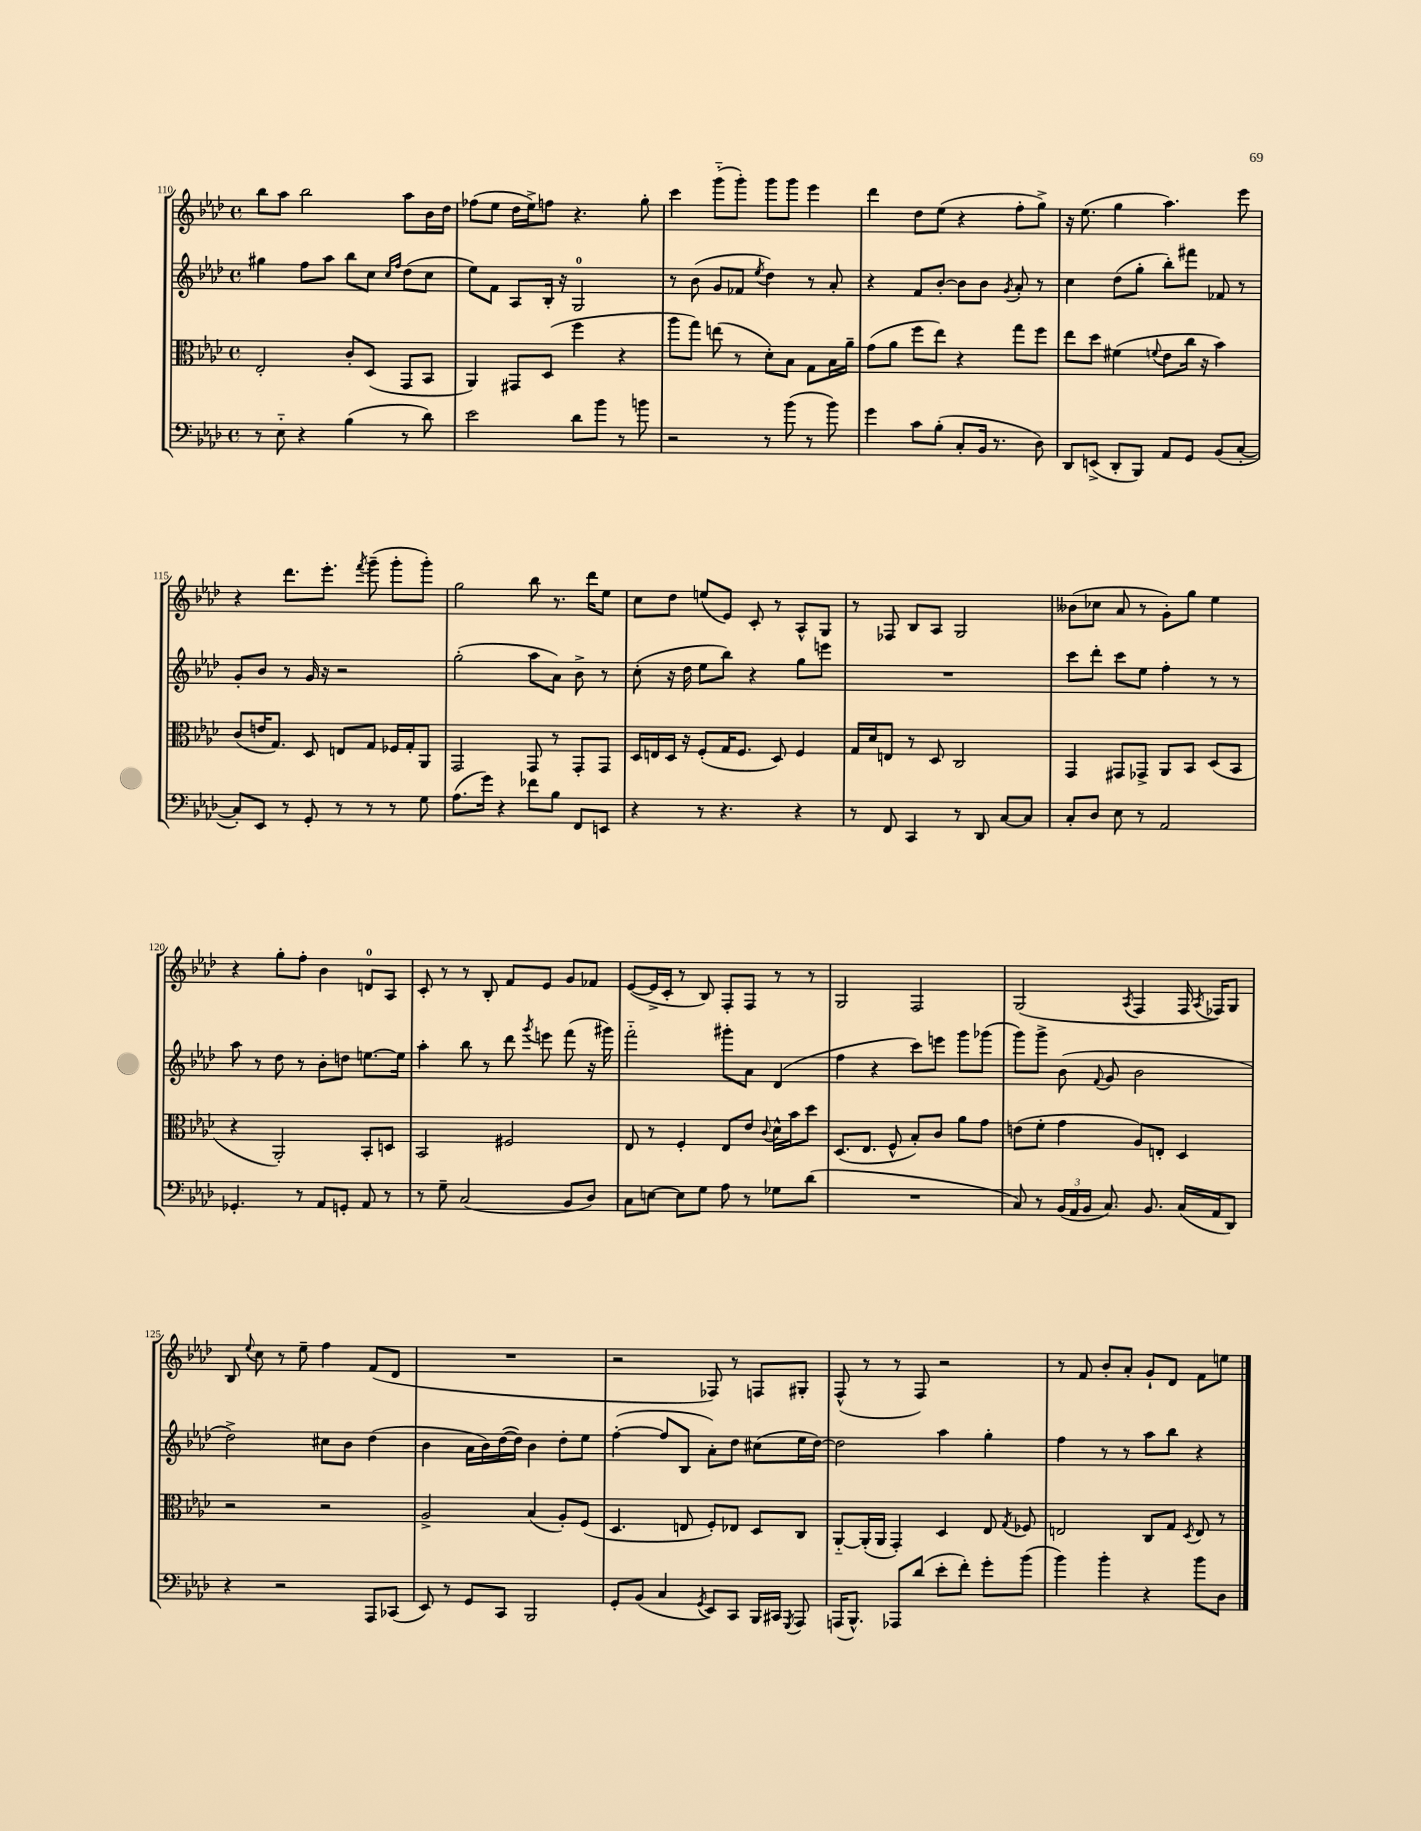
<<
\new StaffGroup <<
\new Staff = "s0" {
    \clef treble \key aes \major \defaultTimeSignature \time 4/4
    \autoBeamOff bes''8[ aes''8] bes''2 aes''8[ bes'16 des''16] |
    fes''8[( ees''8] des''16[ ees''16->) f''8] r4. g''8-. |
    c'''4 g'''8[-_( g'''8]-.) g'''8[ g'''8] ees'''4 |
    des'''4 des''8[ ees''8]( r4 f''8[-. g''8]->) |
    r16 ees''8.( g''4 aes''4.) ees'''8 |
    r4 des'''8.[ ees'''8.]-. \acciaccatura { f'''8 } g'''8--( g'''8[-. g'''8]-.) |
    g''2 bes''8 r8. des'''16[ ees''8] |
    c''8[ des''8] e''8[( ees'8]) c'8-. r8 aes8[-^ g8] |
    r8 fes8 bes8[ aes8] g2 |
    beses'8[( ces''8] aes'8 r8 g'8[-.) g''8] ees''4 |
    r4 g''8[-. f''8]-. bes'4 d'8[-0 aes8] |
    c'8-. r8 r8 bes8-. f'8[ ees'8] g'8[ fes'8] |
    ees'8[~( ees'16-> c'16]-. r8 bes8) f8[-. f8] r8 r8 |
    g2 f2 |
    g2( \acciaccatura { aes8 } f4 f16 \acciaccatura { aes8 } fes16[) g8] |
    bes8 \appoggiatura { ees''8 } c''8 r8 ees''8-- f''4 f'8[( des'8] |
    R1 |
    r2 fes8) r8 f8[ gis8]-. |
    f8-^( r8 r8 f8) r2 |
    r8 f'8 bes'8[-. aes'8]-. g'8[-! des'8] f'8[ e''8] \bar "|." |
}
\new Staff = "s1" {
    \clef treble \key aes \major \defaultTimeSignature \time 4/4
    \autoBeamOff gis''4 f''8[ aes''8] bes''8[ c''8] \grace { c''16[ f''16] } des''8[( c''8] |
    ees''8[) f'8] aes8[ bes16]-. r16 g2-0 |
    r8 bes'8( g'8[ fes'8] \acciaccatura { ees''8 } des''4) r8 aes'8-. |
    r4 f'8[ bes'8]~-. bes'8[ bes'8] \acciaccatura { g'8 } aes'8-. r8 |
    c''4 des''8[( g''8]-. bes''8[-.) fis'''8] fes'8 r8 |
    g'8[-. bes'8] r8 g'16 r16 r2 |
    g''2-.( aes''8[ aes'8]) bes'8-> r8 |
    c''8-.( r16 des''16 ees''8[ bes''8]) r4 g''8[ e'''8] |
    R1 |
    c'''8[ des'''8]-. c'''8[ ees''8] f''4-. r8 r8 |
    aes''8 r8 des''8 r8 bes'8[-. d''8] e''8.[~ e''16] |
    aes''4-. bes''8 r8 des'''8 \acciaccatura { g'''8 } e'''8 f'''8( r16 gis'''16) |
    f'''2-_ gis'''8[-. aes'8] des'4( |
    f''4 r4 c'''8[) e'''8] g'''8[ ges'''8]( |
    g'''8[) g'''8]-> bes'8( \appoggiatura { f'8 } g'8 bes'2 |
    des''2->) cis''8[ bes'8] des''4( |
    bes'4 aes'16[ bes'16) des''16~( des''16]) bes'4 des''8[-. ees''8] |
    f''4~-.( f''8[ bes8] aes'8[-.) des''8] cis''8[( ees''16 des''16]~) |
    des''2 aes''4 g''4-. |
    f''4 r8 r8 aes''8[ bes''8] r4 \bar "|." |
}
\new Staff = "s2" {
    \clef alto \key aes \major \defaultTimeSignature \time 4/4
    \autoBeamOff ees2-. c'8[-. des8]( g,8[ bes,8] |
    aes,4) gis,8[ des8]( f''4 r4 |
    aes''8[ g''8]) e''8( r8 des'8[-.) bes8] g8[ bes16 aes'16]-- |
    g'8[( aes'8] f''8[ ees''8]) r4 g''8[ f''8] |
    ees''8[ des''8] fis'4( \appoggiatura { f'8 } ees'8[ c''16] r16 bes'4) |
    c'8[( e'16 g8.]) des8 e8[ g8] fes16[ g16-. aes,8] |
    g,2 g,8 r8 g,8[-. g,8] |
    des16[ e16 des16] r16 f8[-.( g16 f8.] des8) f4 |
    g16[ des'16 e8] r8 des8 c2 |
    g,4 gis,8[ ges,8]-> aes,8[ bes,8] des8[( bes,8] |
    r4 aes,2-.) bes,8[-. d8] |
    bes,2 fis2 |
    ees8 r8 f4-. ees8[ ees'8] \appoggiatura { c'8 } des'16[-^ bes'16 des''8] |
    des8.[( ees8.] f8-^ bes8[-.) c'8] aes'8[ g'8] |
    e'8[( f'8]-. g'4 aes8[) e8]-. des4 |
    r2 r2 |
    aes2-> bes4( aes8[-.) f8]( |
    des4. e8 f8[-.) ees8] des8[ c8] |
    aes,8[~-_ aes,16-.( aes,16] g,4-.) des4 ees8 \acciaccatura { g8 } fes8 |
    e2 c8[ g8] \acciaccatura { des8 } e8 r8 \bar "|." |
}
\new Staff = "s3" {
    \clef bass \key aes \major \defaultTimeSignature \time 4/4
    \autoBeamOff r8 ees8-_ r4 bes4( r8 des'8) |
    ees'2 des'8[ bes'8] r8 b'8 |
    r2 r8 bes'8( r8 bes'8) |
    g'4 c'8[ bes8]-.( c8[-. bes,16] r8. des8) |
    des,8[ e,8]->( des,8[-. bes,,8]) aes,8[ g,8] bes,8[( c8]~-. |
    c8[-.) ees,8] r8 g,8-. r8 r8 r8 g8 |
    aes8.[( g'16]) r4 fes'8[ bes8] f,8[ e,8] |
    r4 r8 r4. r4 |
    r8 f,8 c,4 r8 des,8 c8[~ c8] |
    c8[-. des8] ees8 r8 aes,2 |
    ges,4.-. r8 aes,8[ g,8]-. aes,8 r8 |
    r8 g8-- c2( bes,8[ des8]) |
    c8[ e8]~ e8[ g8] aes8 r8 ges8[ des'8]( |
    R1 |
    c8) r8 \tuplet 3/2 { bes,16[( aes,16 bes,16] } c8.) bes,8. c16[( aes,16 des,8]) |
    r4 r2 aes,,8[ ces,8]( |
    ees,8) r8 g,8[ c,8] bes,,2 |
    g,8[-. bes,8]( c4 \acciaccatura { g,8 } ees,8[) c,8] bes,,16[ cis,16] \acciaccatura { g,,8 } aes,,8 |
    a,,16[( bes,,8.]-^) aes,,8[ des'8]( ees'8[-. f'8]-.) g'8[-. bes'8]( |
    bes'4) bes'4-. r4 bes'8[ des8] \bar "|." |
}
>>
>>
\layout { \context { \Score currentBarNumber = #110 } }
